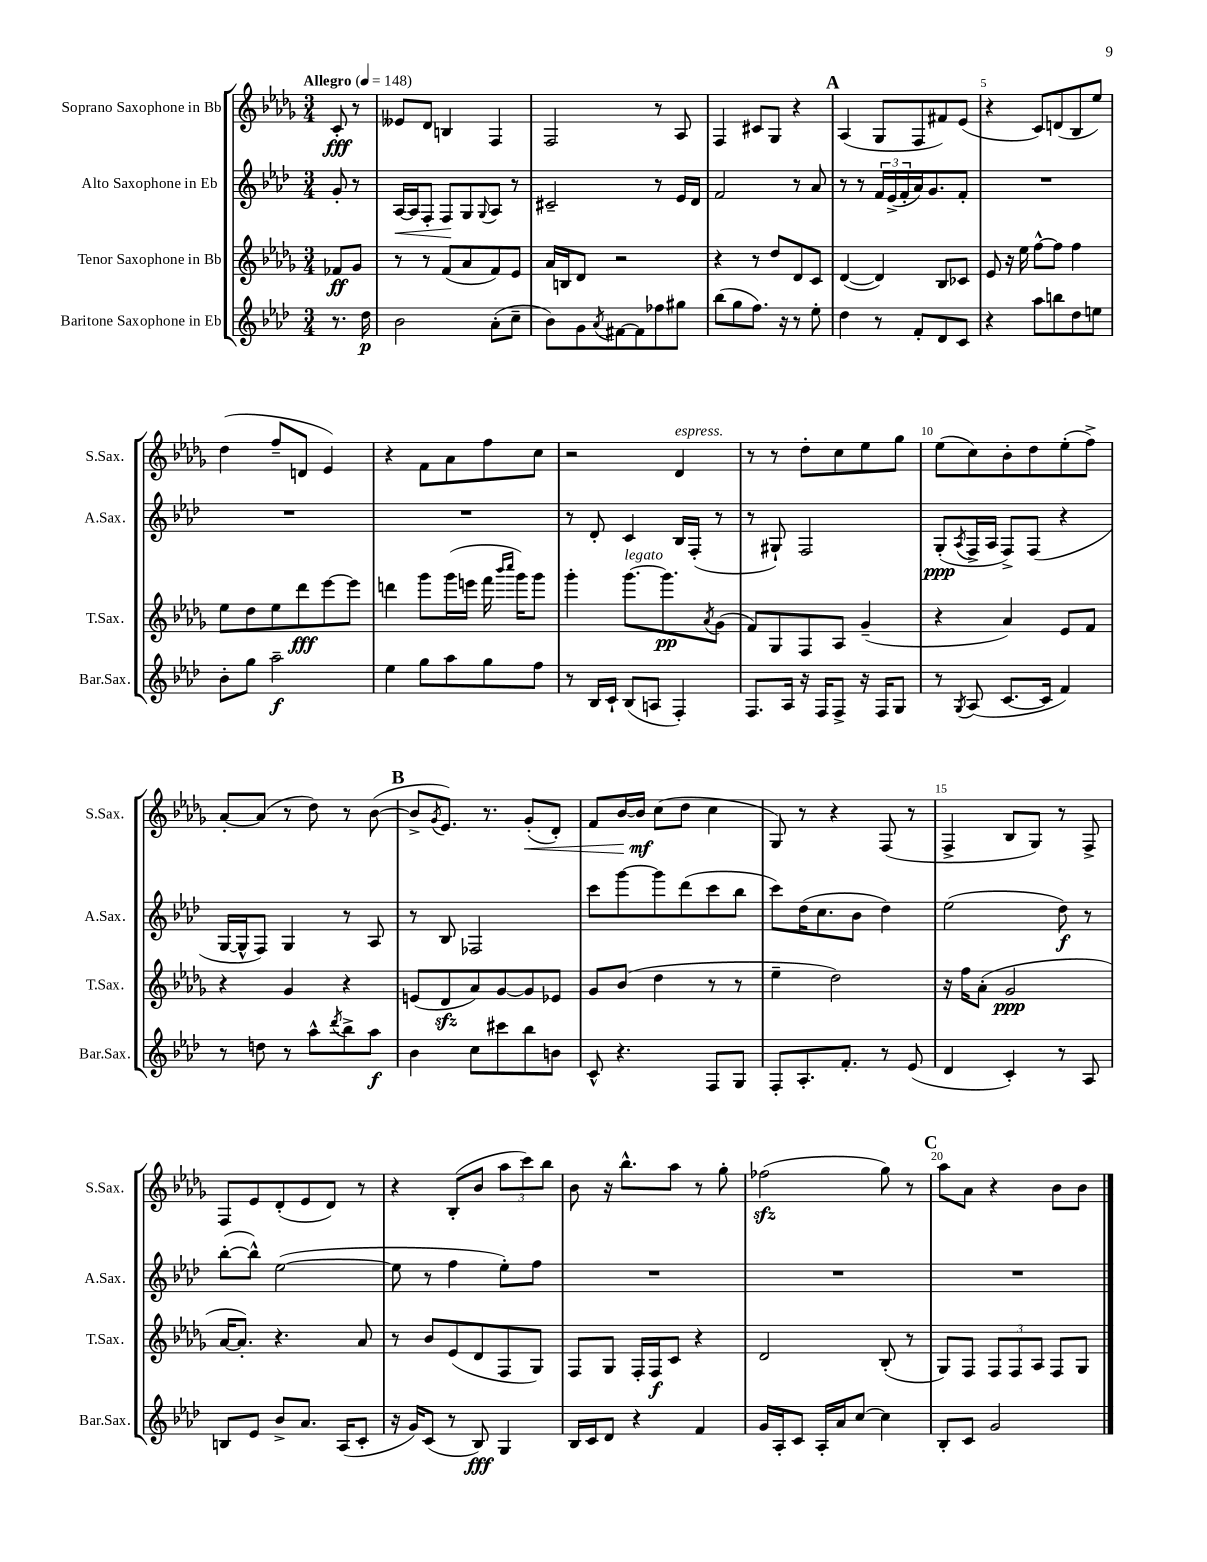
<<
\new StaffGroup <<
\new Staff = "s0" \with { instrumentName = "Soprano Saxophone in Bb" shortInstrumentName = "S.Sax." } {
    \clef treble \key des \major \numericTimeSignature \time 3/4 \partial 4 \tempo "Allegro" 4 = 148
    c'8-.\fff r8 |
    eeses'8 des'8 b4 f4 |
    f2 r8 aes8 |
    f4 cis'8 ges8 r4 |
    \mark \markup { \bold "A" } aes4( ges8 f8 fis'8) ees'8( |
    r4 c'8) d'8( bes8 ees''8) |
    des''4( f''8-- d'8 ees'4) |
    r4 f'8 aes'8 f''8 c''8 |
    r2 des'4^\markup { \italic "espress." } |
    r8 r8 des''8-. c''8 ees''8 ges''8 |
    ees''8( c''8) bes'8-. des''8 ees''8-.( f''8->) |
    aes'8~-. aes'8( r8 des''8) r8 bes'8~( |
    \mark \markup { \bold "B" } bes'8-> \acciaccatura { ges'8 } ees'8.) r8. ges'8-.\<( des'8-.) |
    f'8 bes'16~ bes'16\mf\! c''8( des''8 c''4 |
    ges8) r8 r4 f8( r8 |
    f4-> bes8 ges8) r8 f8-> |
    f8 ees'8 des'8-.( ees'8 des'8) r8 |
    r4 bes8-.( bes'8 \tuplet 3/2 { aes''8 c'''8) bes''8 } |
    bes'8 r16 bes''8.-^ aes''8 r8 ges''8-. |
    fes''2\sfz( ges''8) r8 |
    \mark \markup { \bold "C" } aes''8 aes'8 r4 bes'8 bes'8 \bar "|." |
}
\new Staff = "s1" \with { instrumentName = "Alto Saxophone in Eb" shortInstrumentName = "A.Sax." } {
    \clef treble \key aes \major \numericTimeSignature \time 3/4 \partial 4
    g'8-. r8 |
    aes16~\< aes16 f8-. f8\! g8 \appoggiatura { g8 } aes8 r8 |
    cis'2-- r8 ees'16 des'16 |
    f'2 r8 aes'8 |
    \mark \markup { \bold "A" } r8 r8 \tuplet 3/2 { f'16 ees'16->( f'16-. } aes'16) g'8. f'8-. |
    R2. |
    R2. |
    R2. |
    r8 des'8-. c'4 bes16 f16-.( r8 |
    r8 gis8-!) f2 |
    g8-.\ppp( \acciaccatura { aes8 } f16-> aes16 f8->) f8( r4 |
    g16~ g16-^ f8) g4 r8 aes8 |
    \mark \markup { \bold "B" } r8 bes8 fes2 |
    c'''8 g'''8~ g'''8 des'''8( c'''8 bes''8 |
    c'''8) des''16( c''8. bes'8 des''4) |
    ees''2( des''8\f) r8 |
    bes''8~-.( bes''8-^) ees''2~( |
    ees''8 r8 f''4 ees''8-.) f''8 |
    R2. |
    R2. |
    \mark \markup { \bold "C" } R2. \bar "|." |
}
\new Staff = "s2" \with { instrumentName = "Tenor Saxophone in Bb" shortInstrumentName = "T.Sax." } {
    \clef treble \key des \major \numericTimeSignature \time 3/4 \partial 4
    fes'8\ff ges'8 |
    r8 r8 f'8( aes'8 f'8) ees'8 |
    aes'16 b16 des'8 r2 |
    r4 r8 des''8 des'8 c'8 |
    \mark \markup { \bold "A" } des'4~( des'4) bes8 ces'8 |
    ees'8 r16 ees''16 f''8~-^ f''8 f''4 |
    ees''8 des''8 ees''8 des'''8\fff ees'''8~ ees'''8 |
    d'''4 ges'''8 ges'''16( e'''16 f'''16 \grace { bes'''16 c''''16 } ges'''16) ges'''8 |
    ges'''4-. ges'''8.~^\markup { \italic "legato" } ges'''8.\pp \acciaccatura { aes'8 } ges'8( |
    f'8) ges8 f8 aes8 ges'4--( |
    r4 aes'4) ees'8 f'8 |
    r4 ges'4 r4 |
    \mark \markup { \bold "B" } e'8( des'8\sfz aes'8) ges'8~ ges'8 ees'8 |
    ges'8 bes'8( des''4 r8 r8 |
    ees''4-- des''2) |
    r16 f''16 aes'8-.( ges'2\ppp |
    aes'16~ aes'8.-.) r4. aes'8 |
    r8 bes'8 ees'8( des'8 f8 ges8) |
    f8 ges8 f16-. f16\f c'8 r4 |
    des'2 bes8-.( r8 |
    \mark \markup { \bold "C" } ges8) f8 \tuplet 3/2 { f8 f8 aes8 } f8 ges8 \bar "|." |
}
\new Staff = "s3" \with { instrumentName = "Baritone Saxophone in Eb" shortInstrumentName = "Bar.Sax." } {
    \clef treble \key aes \major \numericTimeSignature \time 3/4 \partial 4
    r8. des''16\p |
    bes'2 aes'8-.( c''8-- |
    bes'8) g'8 \acciaccatura { aes'8 } fis'8~ fis'8 fes''8 gis''8 |
    bes''8( g''8 f''8.) r16 r8 ees''8-. |
    \mark \markup { \bold "A" } des''4 r8 f'8-. des'8 c'8 |
    r4 aes''8 b''8 des''8 e''8 |
    bes'8-. g''8 aes''2--\f |
    ees''4 g''8 aes''8 g''8 f''8 |
    r8 bes16 c'16-! bes8( a8 f4-.) |
    f8. aes16 r16 f16 f8-> r16 f16 g8 |
    r8 \acciaccatura { g8 } aes8( c'8.~ c'16 f'4) |
    r8 d''8 r8 aes''8-^ \acciaccatura { des'''8 } bes''8-> aes''8\f |
    \mark \markup { \bold "B" } bes'4 c''8 cis'''8 bes''8 b'8 |
    c'8-^ r4. f8 g8 |
    f8-. aes8.-. f'8.-. r8 ees'8( |
    des'4 c'4-.) r8 aes8 |
    b8 ees'8 bes'8-> aes'8. aes16( c'8-. |
    r16 g'16) c'8( r8 bes8\fff) g4 |
    bes16 c'16 des'8 r4 f'4 |
    g'16 aes16-. c'8 aes16-. aes'16 c''8~ c''4 |
    \mark \markup { \bold "C" } bes8-. c'8 g'2 \bar "|." |
}
>>
>>
\layout { \context { \Score \override BarNumber.break-visibility = ##(#f #t #t) barNumberVisibility = #(every-nth-bar-number-visible 5) } }
